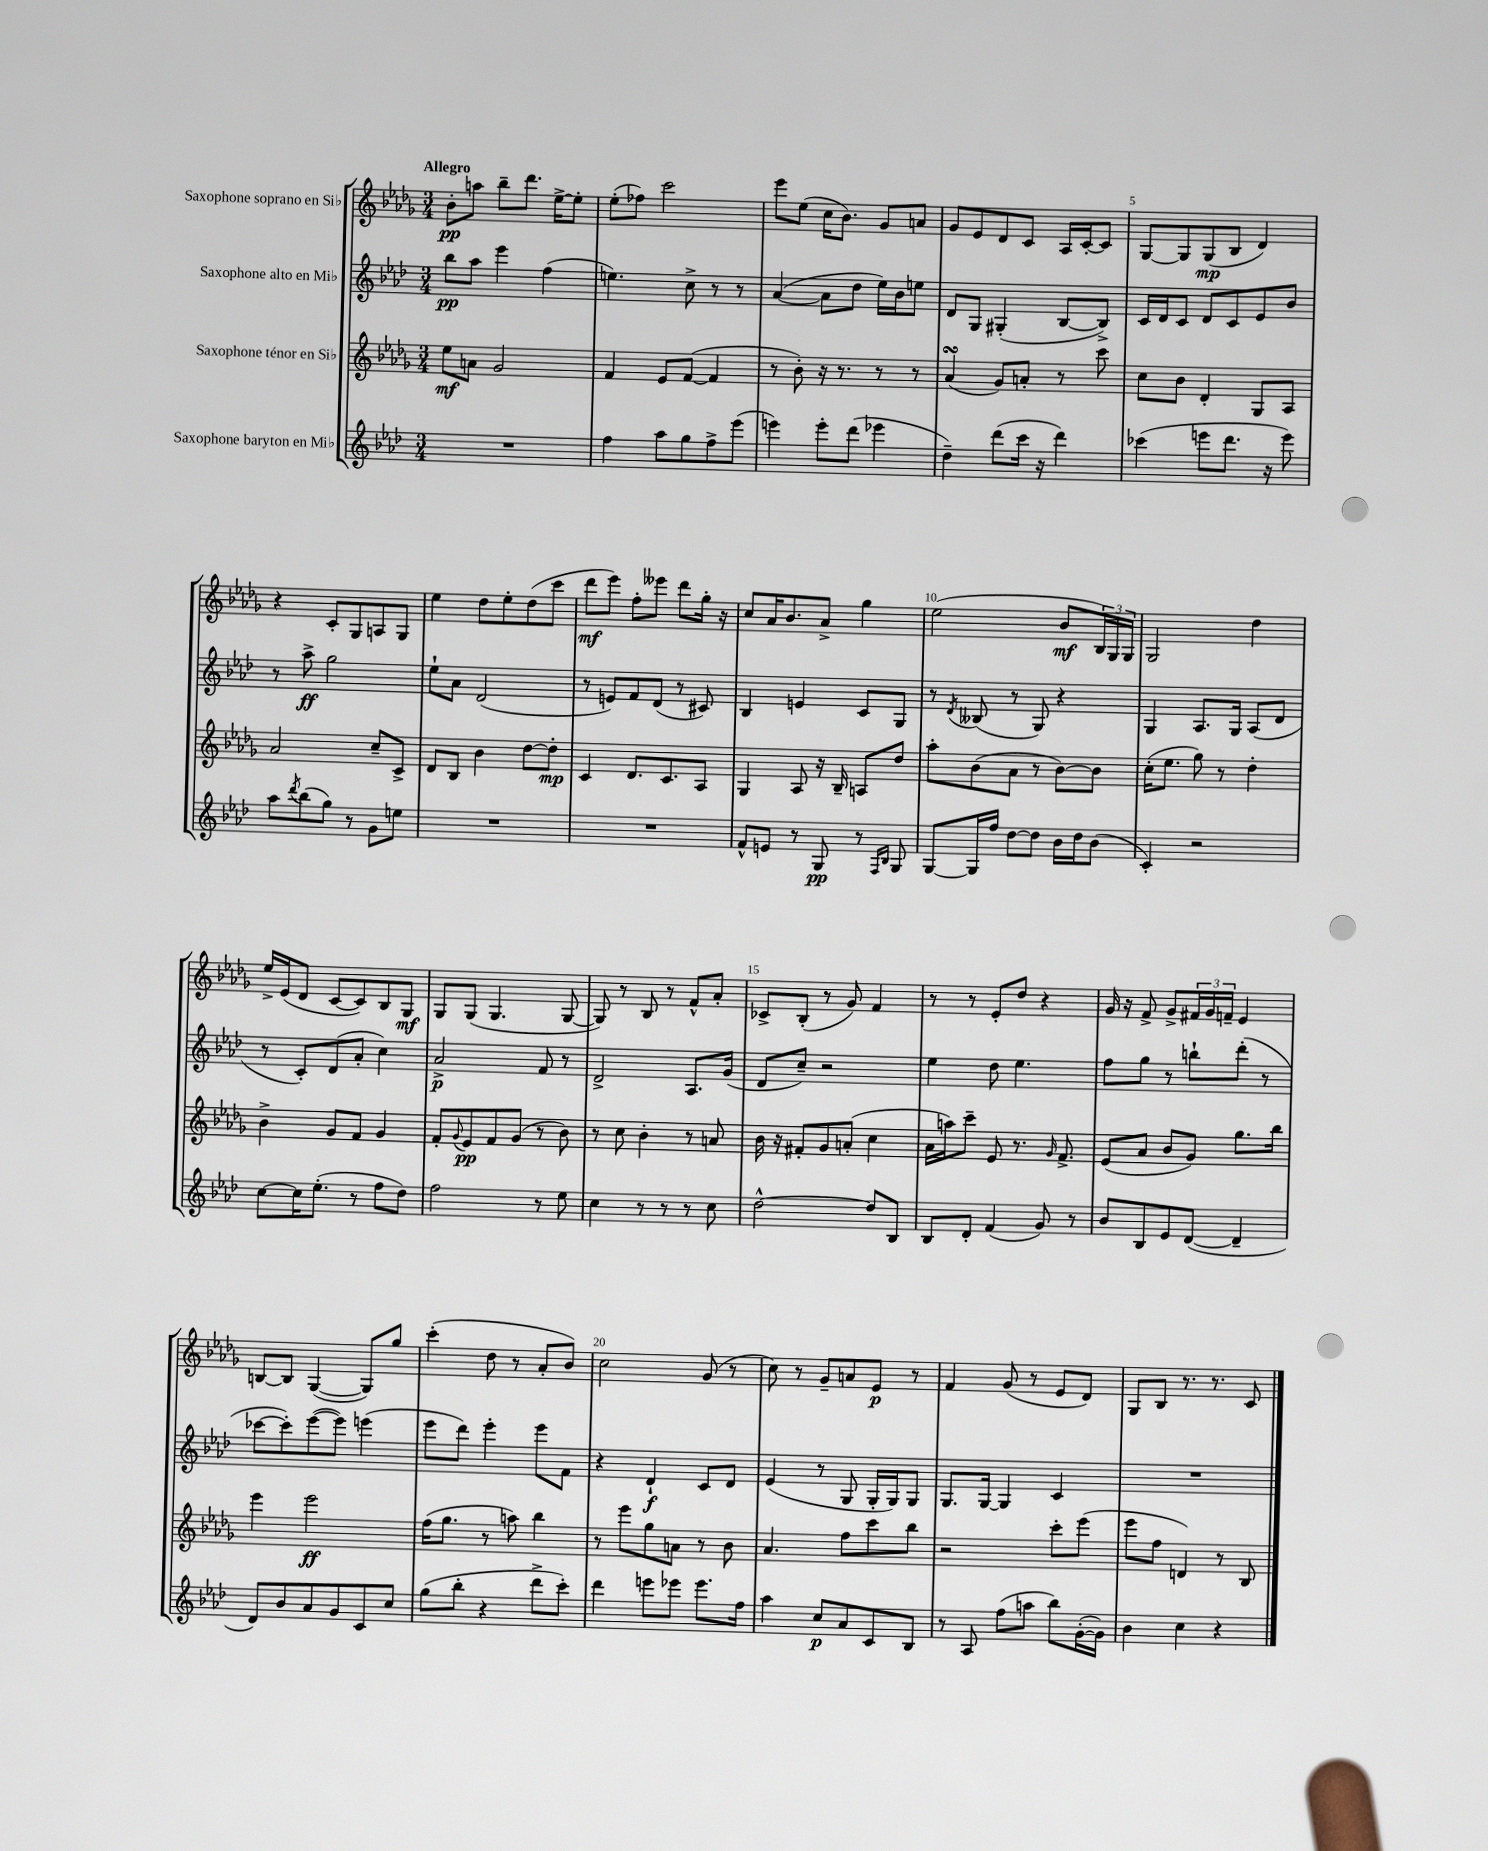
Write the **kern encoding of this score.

**kern	**dynam	**kern	**dynam	**kern	**dynam	**kern	**dynam
*part4	*part4	*part3	*part3	*part2	*part2	*part1	*part1
*staff4	*staff4	*staff3	*staff3	*staff2	*staff2	*staff1	*staff1
*I"Saxophone baryton en Mi♭	*	*I"Saxophone ténor en Si♭	*	*I"Saxophone alto en Mi♭	*	*I"Saxophone soprano en Si♭	*
*clefG2	*	*clefG2	*	*clefG2	*	*clefG2	*
*k[b-e-a-d-]	*	*k[b-e-a-d-g-]	*	*k[b-e-a-d-]	*	*k[b-e-a-d-g-]	*
*M3/4	*	*M3/4	*	*M3/4	*	*M3/4	*
=1	=1	=1	=1	=1	=1	=1	=1
!	!	!	!	!	!	!LO:TX:a:B:t=Allegro	!
2.r	.	8ee-\L	mf	8bb-\L	pp	8b-'\L	pp
.	.	8an\J	.	8aa-\J	.	8aan\J	.
.	.	2g-/	.	4eee-\	.	8bb-~\L	.
.	.	.	.	.	.	8.ddd-\J	.
.	.	.	.	(4ff\	.	.	.
.	.	.	.	.	.	[16ee-^\KL	.
.	.	.	.	.	.	8ee-'\J]	.
=2	=2	=2	=2	=2	=2	=2	=2
4ff\	.	4f/	.	4.een\)	.	(8ee-'\L	.
.	.	.	.	.	.	8ff-X\J)	.
8aa-\L	.	8e-/L	.	.	.	2ccc\	.
8gg\	.	([8f/J	.	8cc^\	.	.	.
8ff^\	.	4f/]	.	8r	.	.	.
(8eee-\J	.	.	.	8r	.	.	.
=3	=3	=3	=3	=3	=3	=3	=3
4eeen\)	.	8r	.	([4a-/	.	8eee-\L	.
.	.	8b-'\)	.	.	.	(8ee-\J	.
8eee'\L	.	16r	.	8a-\L]	.	16cc\KL	.
.	.	8.r	.	.	.	8.b-\J)	.
(8ddd-\J	.	.	.	8dd-\J	.	.	.
4eee-X\	.	8r	.	16ee-\LL)	.	8g-/L	.
.	.	.	.	16b-\J	.	.	.
.	.	8r	.	8een\J	.	8an/J	.
=4	=4	=4	=4	=4	=4	=4	=4
4dd-~\)	.	(4a-sSSS/	.	8d-/L	.	8g-/L	.
.	.	.	.	8G/J	.	8e-/	.
(8ddd-\L	.	8g-/L)	.	(4G#X'/	.	8d-/	.
16ccc\Jk	.	8an'/J	.	.	.	8c/J	.
16r	.	.	.	.	.	.	.
4ddd-\)	.	8r	.	[8B-/L	.	16A-/LL	.
.	.	.	.	.	.	[16c'/J	.
.	.	8ccc\	.	8B-^/J])	.	8c/J]	.
=5	=5	=5	=5	=5	=5	=5	=5
(4ccc-X\	.	8cc\L	.	16c/LL	.	[8G-/L	.
.	.	.	.	16d-/J	.	.	.
.	.	8b-\J	.	8c/J	.	8G-/]	.
8eeen\L	.	4d-'/	.	8d-/L	.	(8G-/	mp
8.ddd-\J	.	.	.	8c/	.	8B-/J	.
.	.	8G-/L	.	8e-/	.	4d-/)	.
16r	.	.	.	.	.	.	.
8eee\)	.	8A-/J	.	8b-/J	.	.	.
!!LO:LB:g=z
=6	=6	=6	=6	=6	=6	=6	=6
8aa-\L	.	2a-/	.	8r	.	4r	.
8qddd-/	.	.	.	.	.	.	.
(8bb-\	.	.	.	8aa-^\	ff	.	.
8gg\J)	.	.	.	2gg\	.	8c'/L	.
8r	.	.	.	.	.	8G-/	.
8g\L	.	8cc~/L	.	.	.	8An/	.
8een\J	.	8c^/J	.	.	.	8G-/J	.
=7	=7	=7	=7	=7	=7	=7	=7
2.r	.	8d-/L	.	8ee-`\L	.	4ee-\	.
.	.	8B-/J	.	8a-\J	.	.	.
.	.	4b-\	.	(2d-/	.	8dd-\L	.
.	.	.	.	.	.	8ee-'\	.
.	.	[8dd-\L	.	.	.	(8dd-\	.
.	.	8dd-'\J]	mp	.	.	8ccc\J	.
=8	=8	=8	=8	=8	=8	=8	=8
2.r	.	4c/	.	8r	.	8ddd-\L	mf
.	.	.	.	8en/L)	.	8eee-\J)	.
.	.	8.d-/L	.	8f/	.	8ff'\L	.
.	.	.	.	(8d-/J	.	8eee--X\J	.
.	.	8.c/	.	.	.	.	.
.	.	.	.	8r	.	8ddd-\L	.
.	.	8A-/J	.	8c#X/)	.	16gg-'\Jk	.
.	.	.	.	.	.	16r	.
=9	=9	=9	=9	=9	=9	=9	=9
8f^^/L	.	4G-/	.	4B-/	.	8cc/L	.
8en/J	.	.	.	.	.	16a-/K	.
.	.	.	.	.	.	8.b-/	.
8r	.	8A-/	.	4en/	.	.	.
8G/	pp	16r	.	.	.	8a-^/J	.
.	.	16B-~/	.	.	.	.	.
8r	.	8An/L	.	8c/L	.	4gg-\	.
16qqF/LL	.	.	.	.	.	.	.
16qqB-/JJ	.	.	.	.	.	.	.
8G/	.	8dd-/J	.	8G/J	.	.	.
=10	=10	=10	=10	=10	=10	=10	=10
[8G/L	.	8aa-'\L	.	8r	.	(2ee-\	.
.	.	.	.	8qd-/	.	.	.
16G/L]	.	(8b-\	.	(8B--X/	.	.	.
16ff/JJ	.	.	.	.	.	.	.
[8dd-\L	.	8a-\J	.	8r	.	.	.
8dd-\J]	.	8r	.	8G/)	.	.	.
16b-\LL	.	[8b-\L)	.	4r	.	8b-/L	mf
16dd-\J	.	.	.	.	.	.	.
(8b-\J	.	8b-\J]	.	.	.	24B-/L)	.
.	.	.	.	.	.	24G-/	.
.	.	.	.	.	.	24G-/JJ	.
=11	=11	=11	=11	=11	=11	=11	=11
4c'/)	.	(16cc'\KL	.	4G/	.	2G-/	.
.	.	8.ee-\J	.	.	.	.	.
2r	.	8gg-\)	.	8.A-/L	.	.	.
.	.	8r	.	.	.	.	.
.	.	.	.	16G/Jk	.	.	.
.	.	4dd-'\	.	(8A-/L	.	4dd-\	.
.	.	.	.	8d-/J	.	.	.
!!LO:LB:g=z
=12	=12	=12	=12	=12	=12	=12	=12
[8cc\L	.	4b-^\	.	8r	.	16ee-^/LL	.
.	.	.	.	.	.	(16e-/J	.
16cc\K]	.	.	.	8c'/L)	.	8d-/J	.
(8.ee-'\J	.	.	.	.	.	.	.
.	.	8g-/L	.	(8d-/	.	[8c/L	.
8r	.	8f/J	.	8a-'/J	.	8c/])	.
8ff\L	.	4g-/	.	4cc\)	.	8B-/	.
8dd-\J)	.	.	.	.	.	8G-/J	mf
=13	=13	=13	=13	=13	=13	=13	=13
2ff\	.	8f'/L	.	2a-^/	p	8G-/L	.
.	.	8qqg-/	.	.	.	.	.
.	.	8e-/	pp	.	.	(8G-/J	.
.	.	8f/	.	.	.	4.G-/	.
.	.	(8g-/J	.	.	.	.	.
8r	.	8r	.	8f/	.	.	.
8ee-\	.	8b-\)	.	8r	.	[8G-/	.
=14	=14	=14	=14	=14	=14	=14	=14
4cc\	.	8r	.	2d-^/	.	8G-/])	.
.	.	8cc\	.	.	.	8r	.
8r	.	4b-'\	.	.	.	8B-/	.
8r	.	.	.	.	.	8r	.
8r	.	8r	.	8.A-/L	.	8f^^/L	.
8cc\	.	8an/	.	.	.	8a-'/J	.
.	.	.	.	(16g/Jk	.	.	.
=15	=15	=15	=15	=15	=15	=15	=15
[2dd-^^\	.	16b-\	.	8d-/L	.	8c-X^/L	.
.	.	16r	.	.	.	.	.
.	.	8f#X'/L	.	8cc~/J)	.	(8B-'/J	.
.	.	8g-/	.	2r	.	8r	.
.	.	(8an'/J	.	.	.	8g-/)	.
8dd-/L]	.	4cc\	.	.	.	4f/	.
8B-/J	.	.	.	.	.	.	.
=16	=16	=16	=16	=16	=16	=16	=16
8B-/L	.	16a-\LL	.	4ee-\	.	8r	.
.	.	16aan\J)	.	.	.	.	.
8d-'/J	.	8ccc~\J	.	.	.	8r	.
(4f/	.	8e-/	.	8dd-\	.	8e-'/L	.
.	.	8.r	.	4.ee-\	.	8dd-/J	.
8g/)	.	.	.	.	.	4r	.
.	.	16qqg-/	.	.	.	.	.
.	.	8.f^/	.	.	.	.	.
8r	.	.	.	.	.	.	.
=17	=17	=17	=17	=17	=17	=17	=17
8b-/L	.	(8e-/L	.	8ff\L	.	16g-/	.
.	.	.	.	.	.	16r	.
8B-/	.	8a-/J	.	8gg\J	.	8f^/	.
8e-/	.	8b-/L	.	8r	.	8g-^/L	.
([8d-/J	.	8g-/J)	.	8bbn`\L	.	24f#X/L	.
.	.	.	.	.	.	24g-/	.
.	.	.	.	.	.	24fn~/JJ	.
4d-~/]	.	8.gg-\L	.	(8ddd-'\J	.	4e-/	.
.	.	.	.	8r	.	.	.
.	.	16bb-\Jk	.	.	.	.	.
!!LO:LB:g=z
=18	=18	=18	=18	=18	=18	=18	=18
8d-/L)	.	4eee-\	.	[8ccc-X\L	.	[8Bn/L	.
8b-/	.	.	.	8ccc-'\])	.	8B/J]	.
8a-/	.	2eee-\	ff	([8eee-\	.	([4G-/	.
8g/	.	.	.	8eee-\J])	.	.	.
8c/	.	.	.	(4eeen\	.	8G-/L])	.
8cc/J	.	.	.	.	.	8gg-/J	.
=19	=19	=19	=19	=19	=19	=19	=19
(8gg\L	.	(16ff\KL	.	8eee-\L	.	(4ccc'\	.
.	.	8.gg-\J	.	.	.	.	.
8bb-'\J	.	.	.	8ddd-\J)	.	.	.
4r	.	8r	.	4eee-'\	.	8dd-\	.
.	.	8aan\)	.	.	.	8r	.
8ddd-^\L	.	4bb-\	.	8eee-\L	.	8a-'/L	.
8ccc'\J)	.	.	.	8f\J	.	8b-/J)	.
=20	=20	=20	=20	=20	=20	=20	=20
4ddd-\	.	8r	.	4r	.	2cc\	.
.	.	8eee-\L	.	.	.	.	.
8eeen\L	.	8gg-\	.	4d-`/	f	.	.
8eee-X\J	.	8an\J	.	.	.	.	.
8.eee-\L	.	8r	.	8c/L	.	(8g-/	.
.	.	8b-\	.	8d-/J	.	8r	.
16ff\Jk	.	.	.	.	.	.	.
=21	=21	=21	=21	=21	=21	=21	=21
4aa-\	.	4.a-/	.	(4e-/	.	8cc\)	.
.	.	.	.	.	.	8r	.
8cc/L	p	.	.	8r	.	8g-~/L	.
8a-/	.	8ff\L	.	8G/	.	8an/	.
8c/	.	8ccc\	.	16G'/LL	.	8e-/J	p
.	.	.	.	16G/J)	.	.	.
8B-/J	.	8bb-\J	.	8G/J	.	8r	.
=22	=22	=22	=22	=22	=22	=22	=22
8r	.	2r	.	8.G/L	.	4f/	.
8A-/	.	.	.	.	.	.	.
.	.	.	.	[16G/Jk	.	.	.
(8ff\L	.	.	.	4G/]	.	(8g-/	.
8aan\J	.	.	.	.	.	8r	.
8bb-\L)	.	8ccc'\L	.	4c/	.	8e-/L	.
([16g'\L	.	(8eee-\J	.	.	.	8d-/J)	.
16g\JJ])	.	.	.	.	.	.	.
=23	=23	=23	=23	=23	=23	=23	=23
4b-\	.	8eee-\L	.	2.r	.	8G-/L	.
.	.	8ff\J	.	.	.	8B-/J	.
4cc\	.	4dn/)	.	.	.	8.r	.
.	.	.	.	.	.	8.r	.
4r	.	8r	.	.	.	.	.
.	.	8B-/	.	.	.	8c/	.
==	==	==	==	==	==	==	==
*-	*-	*-	*-	*-	*-	*-	*-
